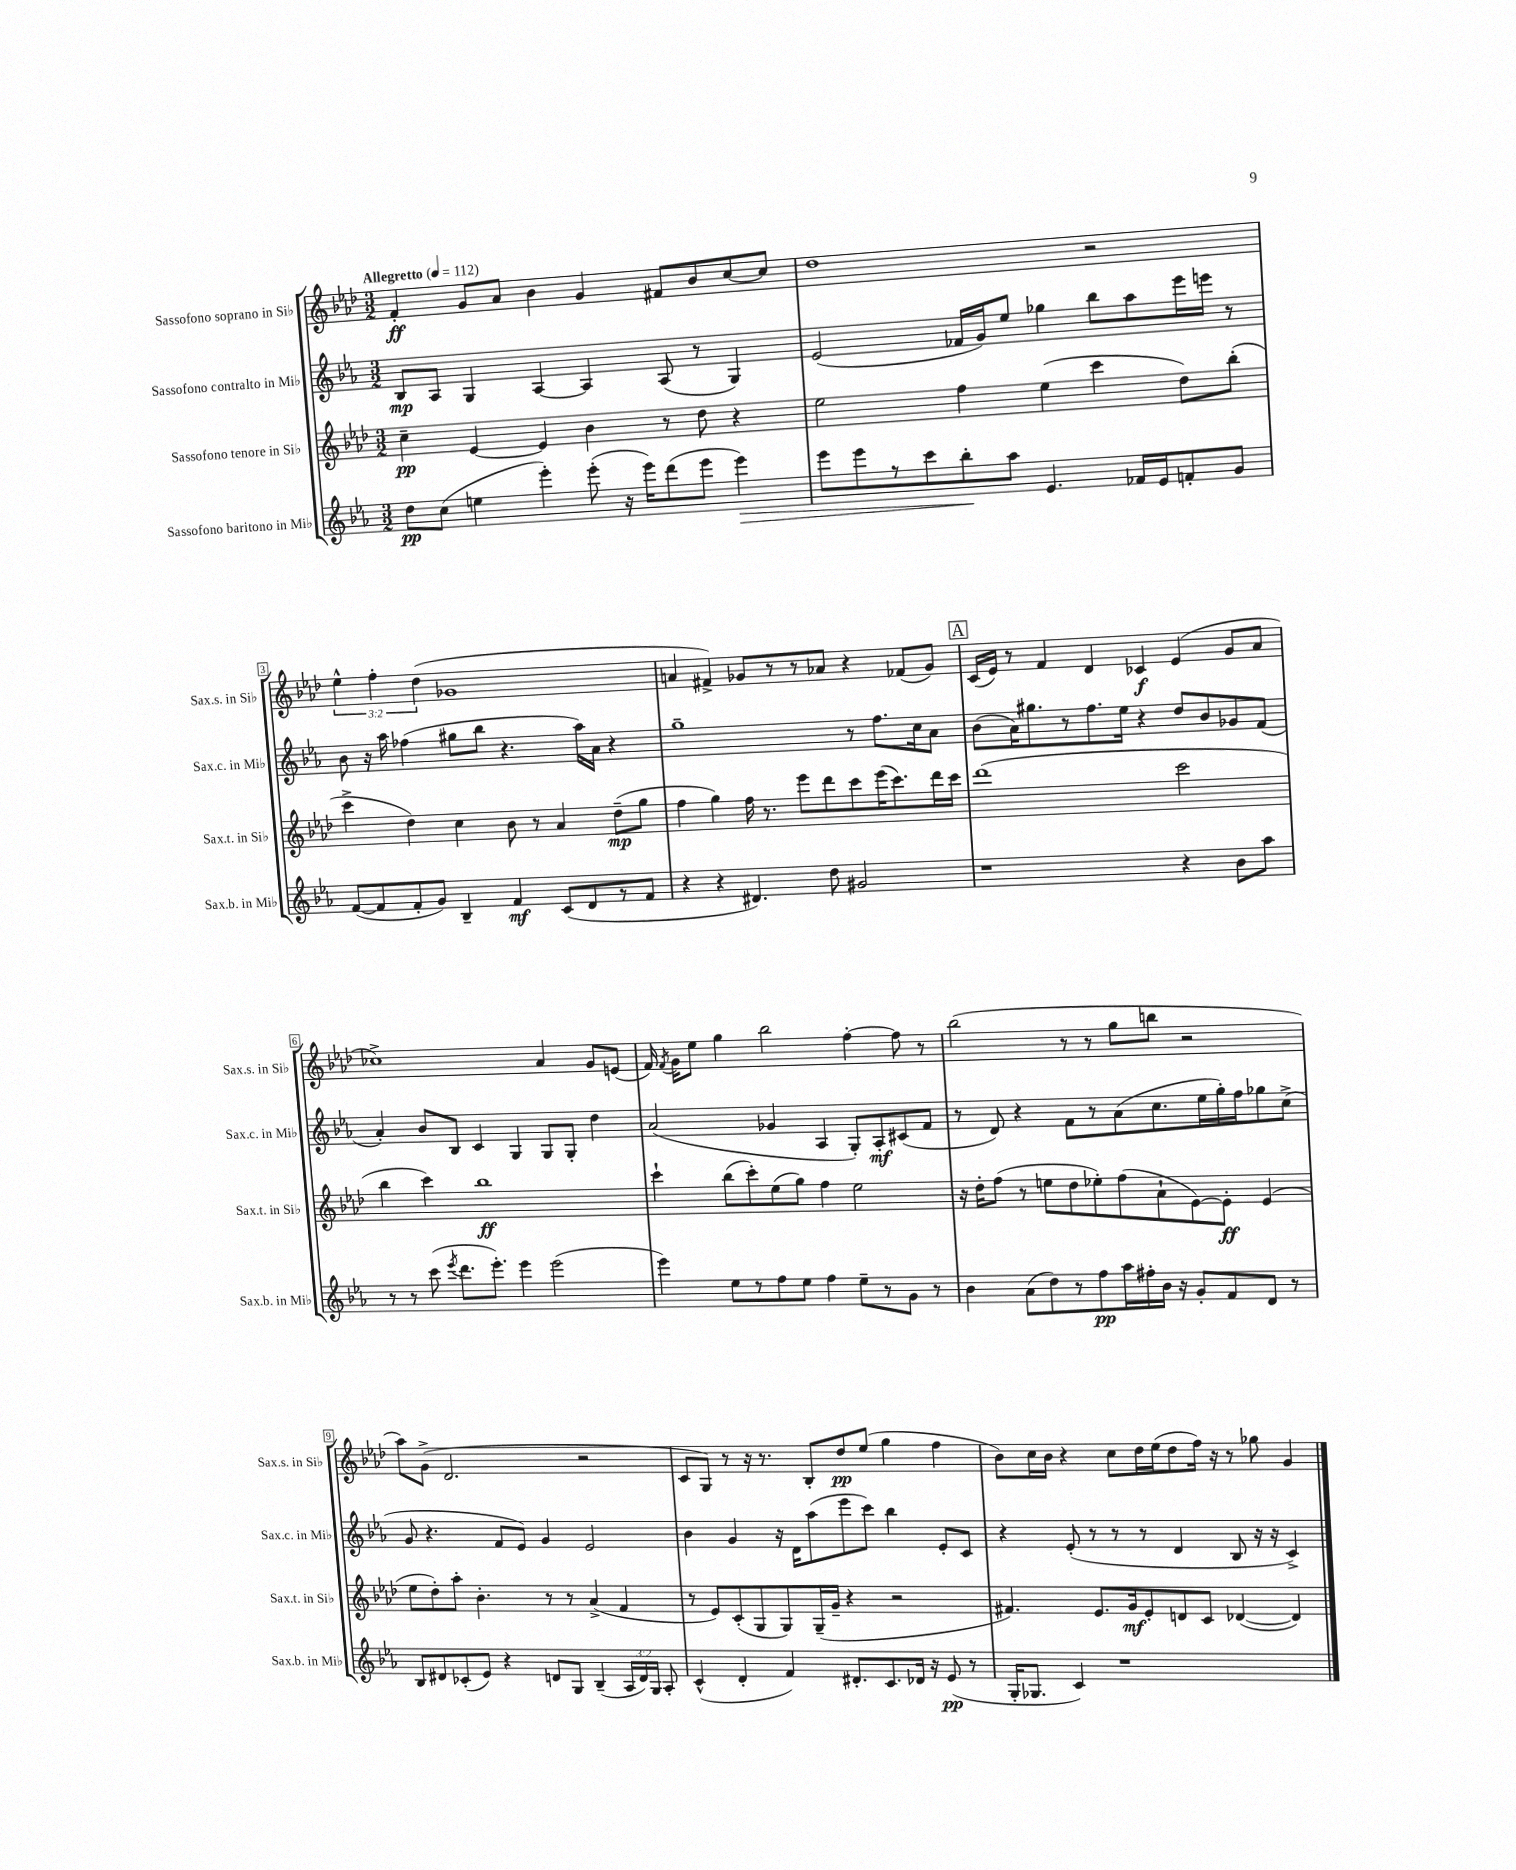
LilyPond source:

<<
\new StaffGroup <<
\new Staff = "s0" \with { instrumentName = "Sassofono soprano in Sib" shortInstrumentName = "Sax.s. in Sib" } {
    \clef treble \key aes \major \numericTimeSignature \time 3/2 \override Staff.TupletNumber.text = #tuplet-number::calc-fraction-text \tempo "Allegretto" 4 = 112
    \autoBeamOff f'4-.\ff g'8[ aes'8] bes'4 g'4 fis'8[ bes'8 c''8~ c''8] |
    des''1 r2 |
    \tuplet 3/2 { ees''4-^ f''4-. des''4( } ges'1 |
    a'4 fis'4->) ges'8[ r8 r8 aes'8] r4 fes'8[( ges'8]) |
    \mark \markup { \box "A" } c'16[( ees'16]) r8 f'4 des'4 ces'4\f ees'4( g'8[ aes'8] |
    ces''1->) aes'4 g'8[ e'8]( |
    f'16) \acciaccatura { f'8 } g'16[ ees''8] g''4 bes''2 f''4~-. f''8 r8 |
    bes''2( r8 r8 g''8[ b''8] r2 |
    aes''8[) g'8]->( des'2. r2 |
    c'8[ g8]) r8 r16 r8. bes8[-. des''8\pp ees''8]( g''4 f''4 |
    bes'8[) c''16 bes'16] r4 c''8[ des''16 ees''16( des''8 f''16]) r16 r8 ges''8 g'4 \bar "|." |
}
\new Staff = "s1" \with { instrumentName = "Sassofono contralto in Mib" shortInstrumentName = "Sax.c. in Mib" } {
    \clef treble \key ees \major \numericTimeSignature \time 3/2
    \autoBeamOff bes8[\mp aes8] g4 aes4~ aes4 aes8( r8 g4) |
    ees'2( fes'16[ g'16) ees''8] ges''4 bes''8[ aes''8 ees'''16 e'''16] r8 |
    bes'8 r16 aes''16 fes''4( gis''8[ bes''8] r4. aes''16[) aes'16] r4 |
    g''1-- r8 f''8.[ c''16 aes'8] |
    \mark \markup { \box "A" } bes'8[( aes'16) gis''8. r8 f''8. ees''16] r4 d''8[ bes'8 ges'8 f'8]( |
    aes'4-.) bes'8[ bes8] c'4 g4 g8[ g8]-. d''4 |
    aes'2( ges'4 aes4 g8[-.) aes8-.\mf cis'8( f'8] |
    r8 d'8) r4 f'8[ r8 aes'8( c''8. ees''16 g''16-.) f''16 ges''8 c''8]->( |
    g'8 r4. f'8[ ees'8]) g'4 ees'2 |
    bes'4 g'4 r16 d'16[ aes''8( ees'''8 c'''8]) bes''4 ees'8[-. c'8] |
    r4 ees'8-.( r8 r8 r8 d'4 bes8 r16 r16 c'4->) \bar "|." |
}
\new Staff = "s2" \with { instrumentName = "Sassofono tenore in Sib" shortInstrumentName = "Sax.t. in Sib" } {
    \clef treble \key aes \major \numericTimeSignature \time 3/2
    \autoBeamOff c''4--\pp ees'4~ ees'4 bes'4 r8 des''8 r4 |
    ees''2 f''4 ees''4( c'''4 des''8[) bes''8]-.( |
    c'''4-> des''4) c''4 bes'8 r8 aes'4 des''8[--\mp( g''8] |
    f''4 g''4) f''16 r8. ees'''8[ des'''8 c'''8 ees'''16( c'''8.) des'''16 c'''16] |
    \mark \markup { \box "A" } des'''1( c'''2 |
    bes''4 c'''4) bes''1\ff |
    c'''4-! bes''8[( c'''8-.) ees''8( g''8]) f''4 ees''2 |
    r16 des''16[-. f''8]( r8 e''8[ des''8 ees''8-.) f''8( aes'8-! ees'8~) ees'8]-.\ff ees'4( |
    ees''8[ des''8-.) aes''8]-. bes'4.-. r8 r8 aes'4->( f'4 |
    r8 ees'8[) c'8-.( g8 g8) g16--( g'16]-- r4 r2 |
    fis'4.) ees'8.[ g'16\mf ees'8-. d'8 c'8] des'4~( des'4) \bar "|." |
}
\new Staff = "s3" \with { instrumentName = "Sassofono baritono in Mib" shortInstrumentName = "Sax.b. in Mib" } {
    \clef treble \key ees \major \numericTimeSignature \time 3/2 \override Staff.TupletNumber.text = #tuplet-number::calc-fraction-text
    \autoBeamOff d''8[\pp c''8]( e''4 ees'''4-.) ees'''8-.( r16 ees'''16[) d'''8( ees'''8] ees'''4\>) |
    ees'''8[ ees'''8 r8 c'''8 bes''8-.\! aes''8] ees'4. fes'16[ ees'16 f'8-. g'8] |
    f'8[~( f'8 f'8-. g'8]) bes4-- f'4\mf c'8[( d'8 r8 f'8] |
    r4 r4 dis'4.) d''8 gis'2 |
    \mark \markup { \box "A" } r1 r4 bes'8[ aes''8] |
    r8 r8 c'''8( \acciaccatura { ees'''8 } d'''8.[ ees'''8.]-.) ees'''4 ees'''2( |
    ees'''4) ees''8[ r8 f''8 ees''8] f''4 ees''8[-- r8 g'8] r8 |
    bes'4 aes'8[( d''8) r8 f''8\pp aes''16 fis''16-. bes'16] r16 g'8[-. f'8 d'8] r8 |
    bes8[ dis'8 ces'8-.( ees'8]) r4 d'8[ g8] bes4--( \tuplet 3/2 { aes16[ d'16) g16] } aes8-. |
    c'4-^( d'4-. f'4) dis'8.[-. c'8. des'16] r16 ees'8\pp( r8 |
    g16[-. ges8.] c'4) r1 \bar "|." |
}
>>
>>
\layout { \context { \Score \override BarNumber.stencil = #(make-stencil-boxer 0.1 0.3 ly:text-interface::print) } }
